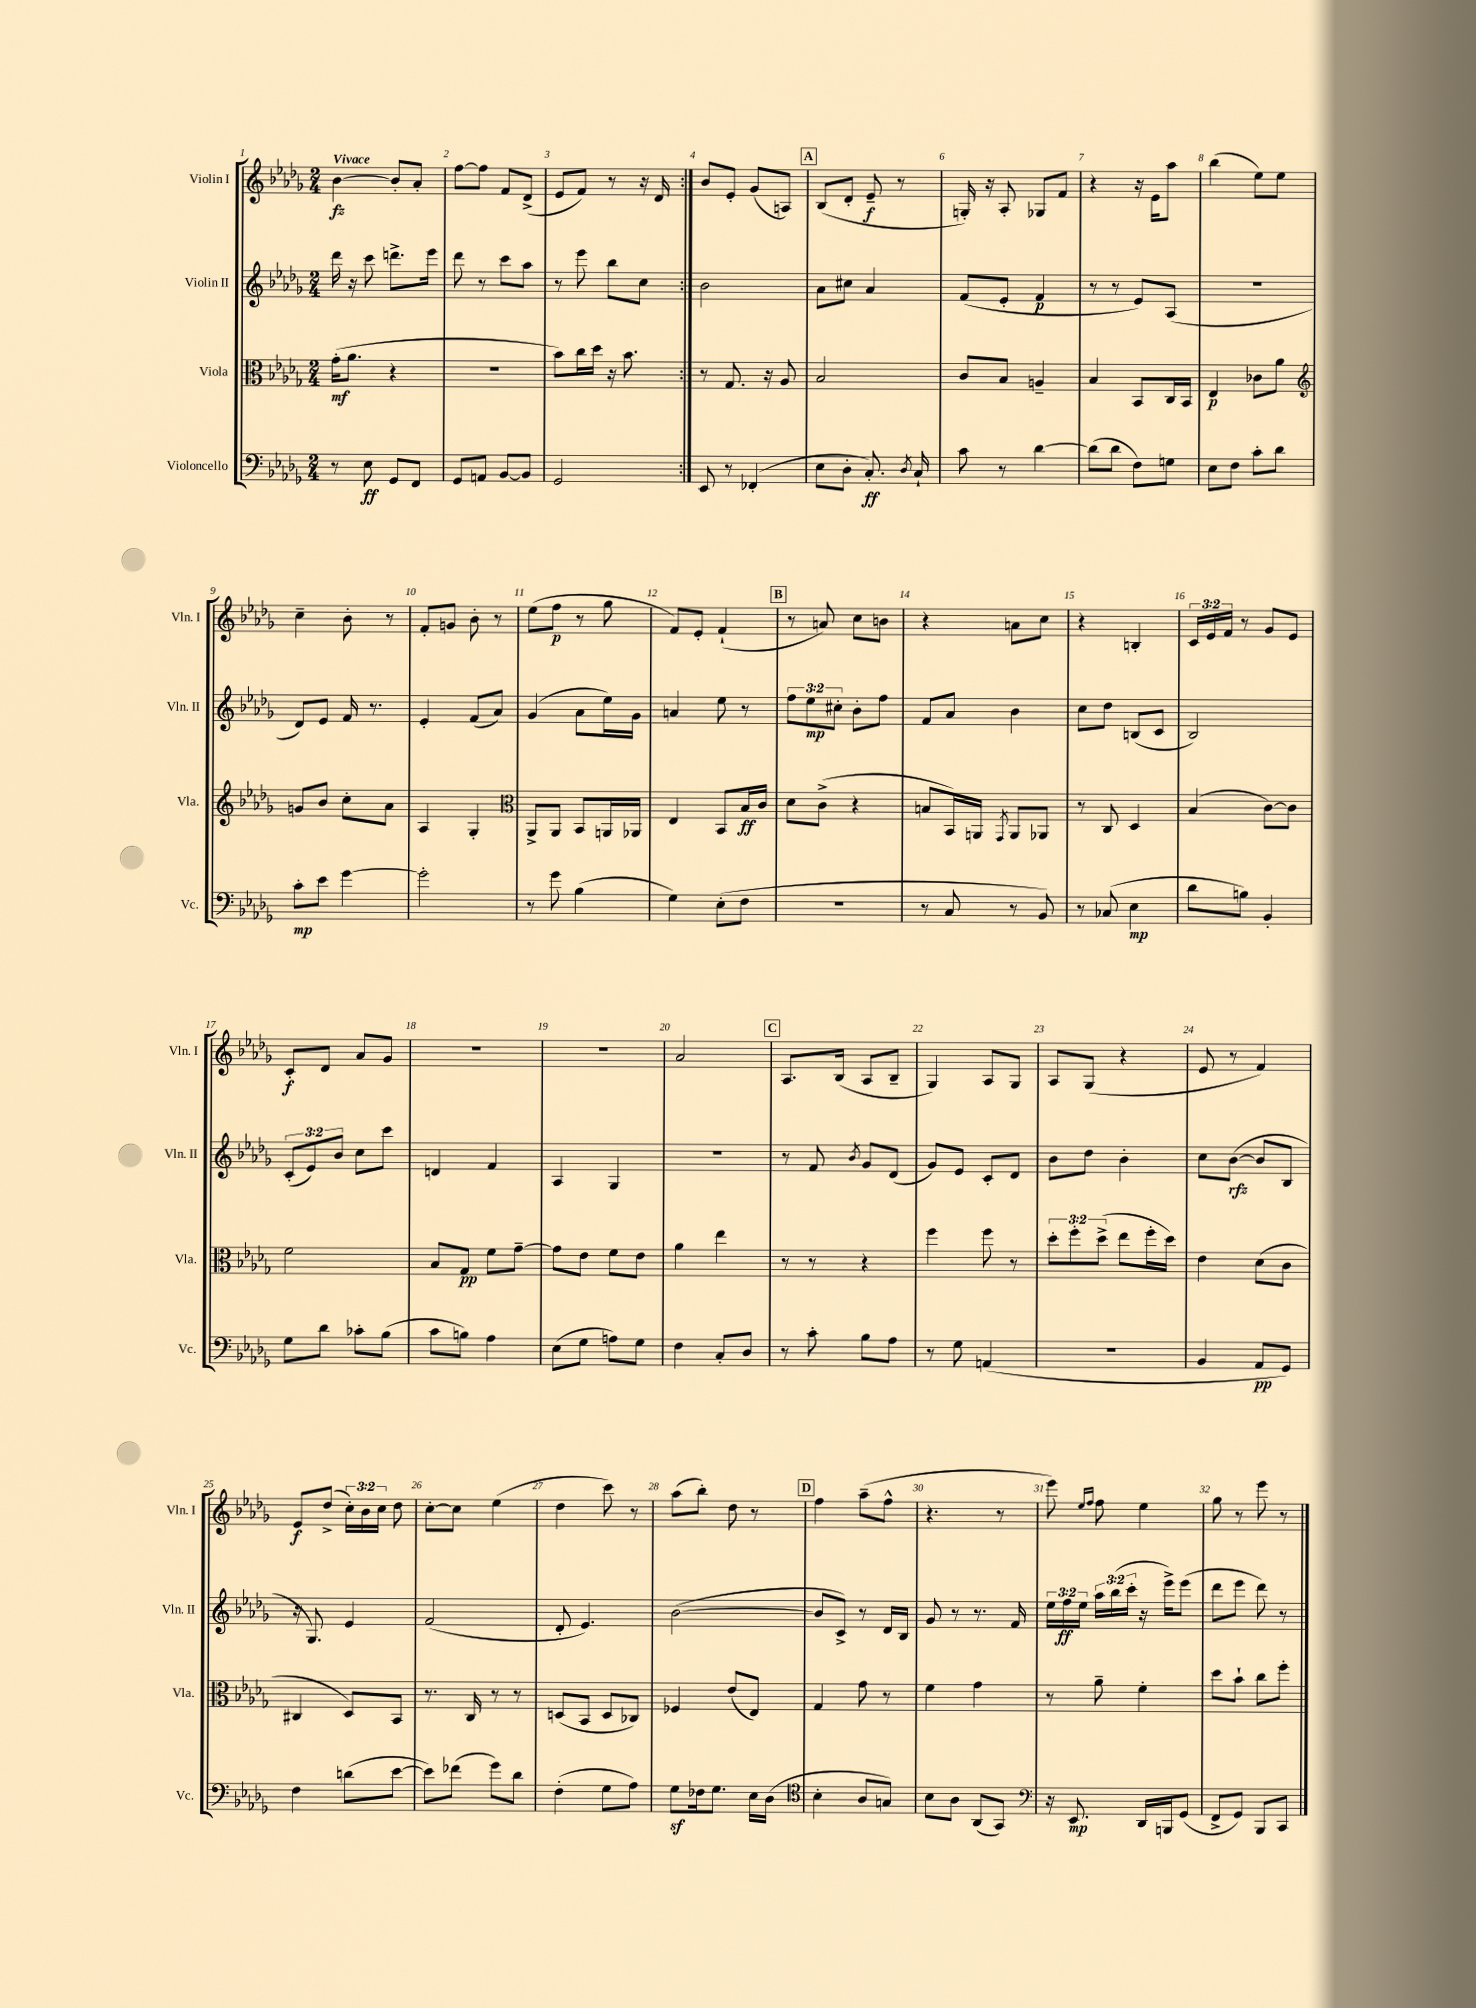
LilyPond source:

<<
\new StaffGroup <<
\new Staff = "s0" \with { instrumentName = "Violin I" shortInstrumentName = "Vln. I" } {
    \clef treble \key des \major \numericTimeSignature \time 2/4 \override Staff.TupletNumber.text = #tuplet-number::calc-fraction-text \tempo "Vivace"
    \autoBeamOff \repeat volta 2 { bes'4~\fz bes'8[-. aes'8]-. |
    f''8[~ f''8] f'8[ des'8]->( |
    ees'8[ f'8]) r8 r16 des'16 | }
    bes'8[ ees'8]-. ges'8[( a8]) |
    \mark \markup { \box "A" } bes8[( des'8]-. ees'8--\f r8 |
    g16-.) r16 aes8-. ges8[ f'8] |
    r4 r16 ees'16[ aes''8] |
    bes''4( ees''8[) ees''8] |
    c''4-- bes'8-. r8 |
    f'8[-. g'8] bes'8-. r8 |
    ees''8[( f''8]\p r8 ges''8 |
    f'8[) ees'8]-. f'4-!( |
    \mark \markup { \box "B" } r8 a'8) c''8[ b'8] |
    r4 a'8[ c''8] |
    r4 b4-. |
    \tuplet 3/2 { c'16[ ees'16 f'16] } r8 ges'8[ ees'8] |
    c'8[-.\f des'8] aes'8[ ges'8] |
    r2 |
    r2 |
    aes'2 |
    \mark \markup { \box "C" } aes8.[ bes16]( aes8[ bes8]-- |
    ges4) aes8[ ges8] |
    aes8[ ges8]( r4 |
    ees'8 r8 f'4) |
    ees'8[\f des''8]->( \tuplet 3/2 { c''16[-.) bes'16 c''16] } des''8 |
    c''8[~-. c''8] ees''4( |
    des''4 c'''8) r8 |
    aes''8[( bes''8]-.) des''8 r8 |
    \mark \markup { \box "D" } f''4 aes''8[--( f''8]-^ |
    r4. r8 |
    ees'''8) \grace { ees''16[ f''16] } f''8 ees''4 |
    ges''8 r8 ees'''8 r8 \bar "|." |
}
\new Staff = "s1" \with { instrumentName = "Violin II" shortInstrumentName = "Vln. II" } {
    \clef treble \key des \major \numericTimeSignature \time 2/4 \override Staff.TupletNumber.text = #tuplet-number::calc-fraction-text
    \autoBeamOff \repeat volta 2 { des'''16 r16 c'''8 d'''8.[-> ees'''16] |
    des'''8 r8 c'''8[ aes''8] |
    r8 ees'''8 bes''8[ c''8] | }
    bes'2 |
    \mark \markup { \box "A" } aes'8[ cis''8] aes'4 |
    f'8[( ees'8]-. f'4\p |
    r8 r8 ees'8[) aes8]( |
    r2 |
    des'8[) ees'8] f'16 r8. |
    ees'4-. f'8[( aes'8]) |
    ges'4( aes'8[ ees''16) ges'16] |
    a'4 ees''8 r8 |
    \mark \markup { \box "B" } \tuplet 3/2 { f''8[ ees''8\mp cis''8]-. } bes'8[-. f''8] |
    f'8[ aes'8] bes'4 |
    c''8[ des''8] b8[( c'8] |
    bes2) |
    \tuplet 3/2 { c'8[-.( ees'8) bes'8] } c''8[ c'''8] |
    d'4 f'4 |
    aes4 ges4 |
    R2 |
    \mark \markup { \box "C" } r8 f'8 \acciaccatura { bes'8 } ges'8[ des'8]( |
    ges'8[) ees'8] c'8[-. des'8] |
    bes'8[ des''8] bes'4-. |
    c''8[ bes'8]~\rfz( bes'8[ bes8] |
    r16 ges8.) ees'4 |
    f'2( |
    des'8-. ees'4.) |
    bes'2~( |
    \mark \markup { \box "D" } bes'8[ c'8]->) r8 des'16[ bes16] |
    ges'8 r8 r8. f'16 |
    \tuplet 3/2 { ees''16[ f''16\ff ees''16] } \tuplet 3/2 { aes''16[ bes''16( c'''16]-. } r16 ees'''16[->) ees'''8]( |
    des'''8[ ees'''8] des'''8) r8 \bar "|." |
}
\new Staff = "s2" \with { instrumentName = "Viola" shortInstrumentName = "Vla." } {
    \clef alto \key des \major \numericTimeSignature \time 2/4 \override Staff.TupletNumber.text = #tuplet-number::calc-fraction-text
    \autoBeamOff \repeat volta 2 { ges'16[-.\mf( aes'8.] r4 |
    r2 |
    bes'8[) c''16 des''16] r16 bes'8. | }
    r8 ges8. r16 aes8 |
    \mark \markup { \box "A" } bes2 |
    c'8[ bes8] a4-- |
    bes4 bes,8[ c16 bes,16] |
    ees4\p ces'8[ aes'8] |
    \clef treble g'8[ bes'8] c''8[-. aes'8] |
    aes4 ges4-. |
    \clef alto aes,8[-> aes,8] bes,8[ a,16 aes,16] |
    ees4 bes,8[ bes16\ff c'16] |
    \mark \markup { \box "B" } des'8[ c'8]->( r4 |
    b8[ bes,16) a,16] \acciaccatura { ges,8 } a,8[ aes,8] |
    r8 c8 des4 |
    bes4( c'8[~) c'8] |
    f'2 |
    bes8[ ges8]\pp f'8[ ges'8]~-- |
    ges'8[ ees'8] f'8[ ees'8] |
    aes'4 ees''4 |
    \mark \markup { \box "C" } r8 r8 r4 |
    f''4 f''8 r8 |
    \tuplet 3/2 { des''8[-. f''8-. des''8]->( } ees''8[ f''16-. des''16]) |
    ees'4 des'8[( c'8] |
    cis4 des8[) bes,8] |
    r8. c16 r8 r8 |
    d8[( bes,8] d8[ ces8]) |
    fes4 ees'8[( ees8]) |
    \mark \markup { \box "D" } ges4 ges'8 r8 |
    f'4 ges'4 |
    r8 aes'8-- f'4-. |
    des''8[ bes'8]-! c''8[ f''8]-. \bar "|." |
}
\new Staff = "s3" \with { instrumentName = "Violoncello" shortInstrumentName = "Vc." } {
    \clef bass \key des \major \numericTimeSignature \time 2/4
    \autoBeamOff \repeat volta 2 { r8 ees8\ff ges,8[ f,8] |
    ges,8[ a,8] bes,8[~ bes,8] |
    ges,2 | }
    ees,8 r8 fes,4-.( |
    \mark \markup { \box "A" } ees8[ des8]-. c8.-.\ff) \acciaccatura { des8 } c16-! |
    c'8 r8 des'4~ |
    des'8[( des'8] f8[) g8] |
    ees8[ f8] c'8[-. des'8] |
    c'8[-.\mp ees'8] ges'4~ |
    ges'2-. |
    r8 ges'8 bes4( |
    ges4) ees8[-.( f8] |
    \mark \markup { \box "B" } r2 |
    r8 c8 r8 bes,8) |
    r8 ces8( ees4\mp |
    des'8[ b8]) bes,4-. |
    ges8[ des'8] ces'8[-. bes8]( |
    c'8[ b8]) aes4 |
    ees8[( ges8] a8[) ges8] |
    f4 c8[-. des8] |
    \mark \markup { \box "C" } r8 c'8-. bes8[ aes8] |
    r8 ges8 a,4( |
    R2 |
    bes,4 aes,8[\pp ges,8]) |
    f4 d'8[( ees'8]~ |
    ees'8[) fes'8]( ges'8[) des'8] |
    f4-.( ges8[ aes8]) |
    ges8[\sf fes16 ges8.] ees16[ des16]( |
    \mark \markup { \box "D" } \clef tenor bes4-. aes8[ g8]) |
    bes8[ aes8] aes,8[( ges,8]) |
    \clef bass r16 ees,8.\mp des,16[ b,,16 ges,8]( |
    f,8[-> ges,8]) bes,,8[ c,8] \bar "|." |
}
>>
>>
\layout { \context { \Score \override BarNumber.break-visibility = ##(#f #t #t) barNumberVisibility = #all-bar-numbers-visible } }
